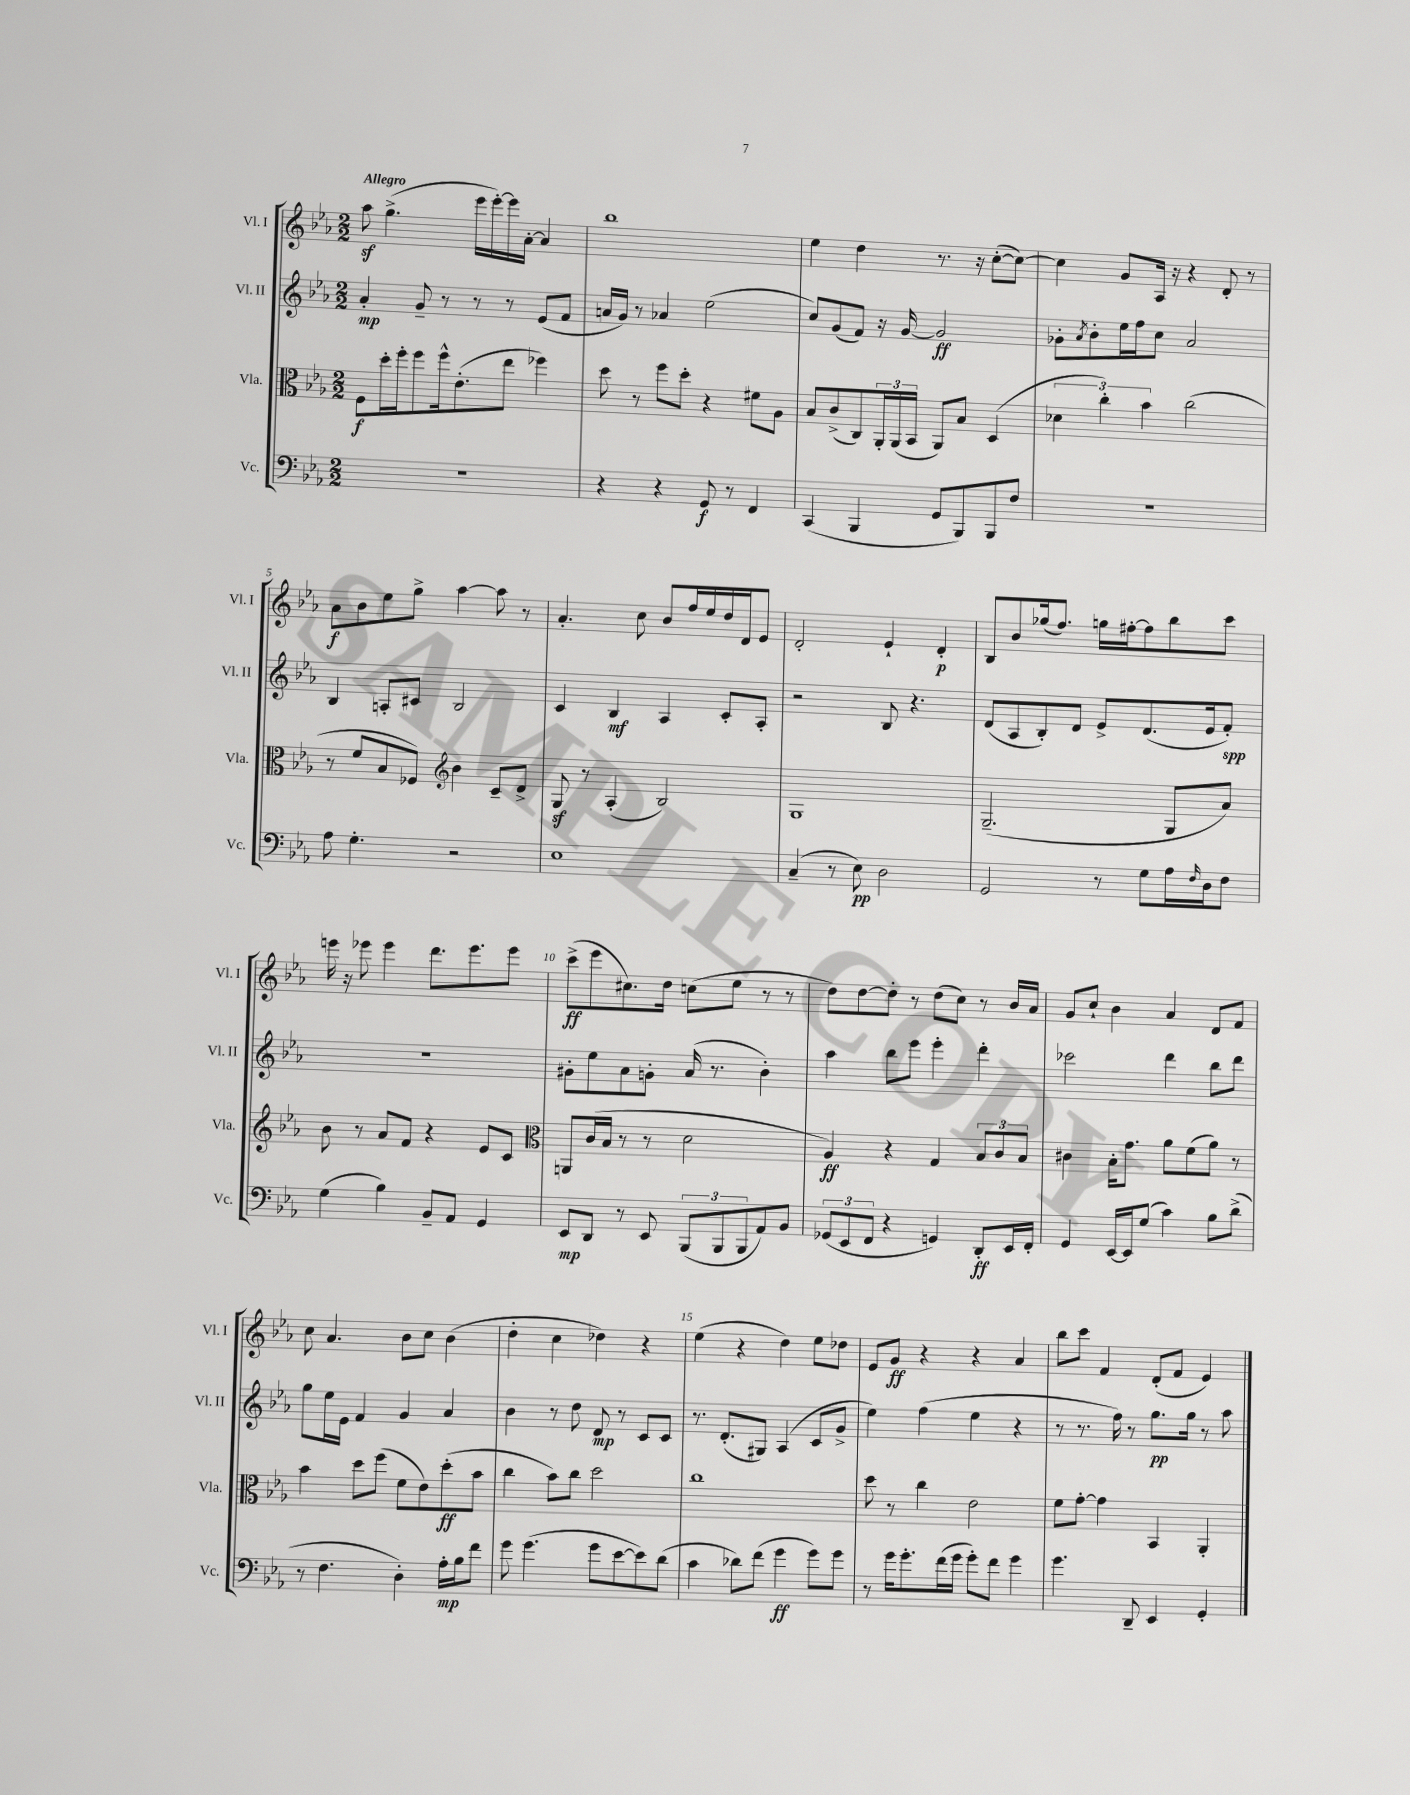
<<
\new StaffGroup <<
\new Staff = "s0" \with { instrumentName = "Vl. I" shortInstrumentName = "Vl. I" } {
    \clef treble \key ees \major \numericTimeSignature \time 2/2 \tempo "Allegro"
    aes''8\sf g''4.->( ees'''16 ees'''16~-.) ees'''16 aes'16~-. aes'4 |
    bes''1 |
    ees''4 d''4 r8. r16 c''8~-.( c''8~) |
    c''4 g'8 aes16 r16 r4 d'8-. r8 |
    aes'8\f bes'8 ees''8 g''8-> aes''4~ aes''8 r8 |
    aes'4.-. c''8 bes'8 f''16 ees''16 d''16 d'16 ees'8 |
    d'2-. ees'4-! d'4-.\p |
    bes8 bes'8 ges''16( f''8.) g''16 fis''16~-. fis''8 bes''8 c'''8 |
    e'''16 r16 ees'''8 ees'''4 d'''8. ees'''8. ees'''8 |
    c'''8->\ff( ees'''8 cis''8.) d''16 c''8( ees''8 r8 r8 |
    d''8) d''8~ d''8-. r8 d''8( c''8) r8 bes'16 aes'16 |
    g'8 c''8-! bes'4 aes'4 d'8 f'8 |
    c''8 aes'4. bes'8 c''8 bes'4( |
    d''4-. c''4 des''4) r4 |
    ees''4( r4 d''4) ees''8 des''8 |
    ees'8 g'8\ff r4 r4 aes'4 |
    bes''8 c'''8 f'4 d'8-.( f'8 ees'4) \bar "|." |
}
\new Staff = "s1" \with { instrumentName = "Vl. II" shortInstrumentName = "Vl. II" } {
    \clef treble \key ees \major \numericTimeSignature \time 2/2
    aes'4-.\mp g'8-- r8 r8 r8 ees'8( f'8 |
    a'16 g'16) r8 aes'4 ees''2( |
    c''8) g'8( f'8) r16 g'16~ g'2\ff |
    ges'8-. \acciaccatura { aes'8 } bes'8-. ees''16 f''16 c''8 aes'2 |
    bes4 a8-. cis'8 bes2 |
    c'4 bes4\mf aes4 c'8-. aes8-. |
    r2 bes8 r4. |
    d'8( aes8 bes8-.) d'8 ees'8-> d'8.( ees'16 f'8-.\spp) |
    R1 |
    gis'8-. ees''8 aes'8 g'8-. aes'16( r8. bes'4-.) |
    aes''4 bes''8 ees'''8 ees'''4-. d'''4-. |
    ces'''2 d'''4 bes''8 d'''8 |
    g''8 ees''16 ees'16 f'4 g'4 aes'4 |
    bes'4 r8 d''8 d'8\mp r8 c'8 c'8 |
    r8. d'8.-.( gis8) aes4( c'8 g'8-> |
    ees''4) f''4( ees''4 r4 |
    r8 r8. f''16) r8 g''8.\pp g''16 r8 aes''8 \bar "|." |
}
\new Staff = "s2" \with { instrumentName = "Vla." shortInstrumentName = "Vla." } {
    \clef alto \key ees \major \numericTimeSignature \time 2/2
    f8\f d''16-. f''16-. f''8 f''16-^ ees'8.-.( ees''8 fes''4) |
    d''8 r8 f''8 d''8-. r4 fis'8 aes8 |
    bes8 c'8->( c8) \tuplet 3/2 { aes,16-. aes,16( bes,16 } aes,8) bes8 d4( |
    \tuplet 3/2 { des'4 c''4-.) bes'4 } c''2( |
    r8 f'8 bes8 fes8) \clef treble bes'4 c'8-- d'8-> |
    g8\sf r8 aes4-.( bes2) |
    g1 |
    g2.--( g8 aes'8) |
    bes'8 r8 aes'8 f'8 r4 ees'8 c'8 |
    \clef alto a,8 c'16( bes16 r8 r8 d'2 |
    aes4\ff) r4 g4 \tuplet 3/2 { bes8 c'8 bes8 } |
    cis'4 bes16-. g'8. aes'8 f'8( aes'8) r8 |
    bes'4 d''8 f''8( f'8 ees'8) d''8-.\ff( bes'8 |
    c''4 bes'8) c''8 d''2 |
    c''1 |
    d''8 r8 c''4 ees'2 |
    f'8 g'8~-. g'4 bes,4 aes,4-. \bar "|." |
}
\new Staff = "s3" \with { instrumentName = "Vc." shortInstrumentName = "Vc." } {
    \clef bass \key ees \major \numericTimeSignature \time 2/2
    r1 |
    r4 r4 g,8\f r8 f,4 |
    c,4( bes,,4 g,8 bes,,8) bes,,8 f8 |
    R1 |
    aes8 g4.-. r2 |
    ees1 |
    c4--( r8 ees8\pp) d2 |
    g,2 r8 g8 aes16 \grace { f16 } d16 f8 |
    g4( bes4) bes,8-- aes,8 g,4 |
    ees,8\mp d,8 r8 ees,8 \tuplet 3/2 { bes,,8( bes,,8 bes,,8 } aes,8) bes,8 |
    \tuplet 3/2 { ges,8( ees,8 f,8 } r4 g,4) d,8-.\ff ees,16 f,16-. |
    g,4 ees,16~ ees,16 g8( c'4) bes8 d'8->( |
    r8 f4. d4-.) aes16-.\mp bes16 f'8 |
    g'8 g'4.( g'8 ees'8~ ees'8) d'8( |
    c'4 des'8) f'8( g'4\ff g'8) g'8 |
    r8 g'16 g'8.-. f'16( g'16 g'8-.) f'8 g'4 |
    g'4. d,8-- ees,4 g,4-. \bar "|." |
}
>>
>>
\layout { \context { \Score \override BarNumber.break-visibility = ##(#f #t #t) barNumberVisibility = #(every-nth-bar-number-visible 5) } }
